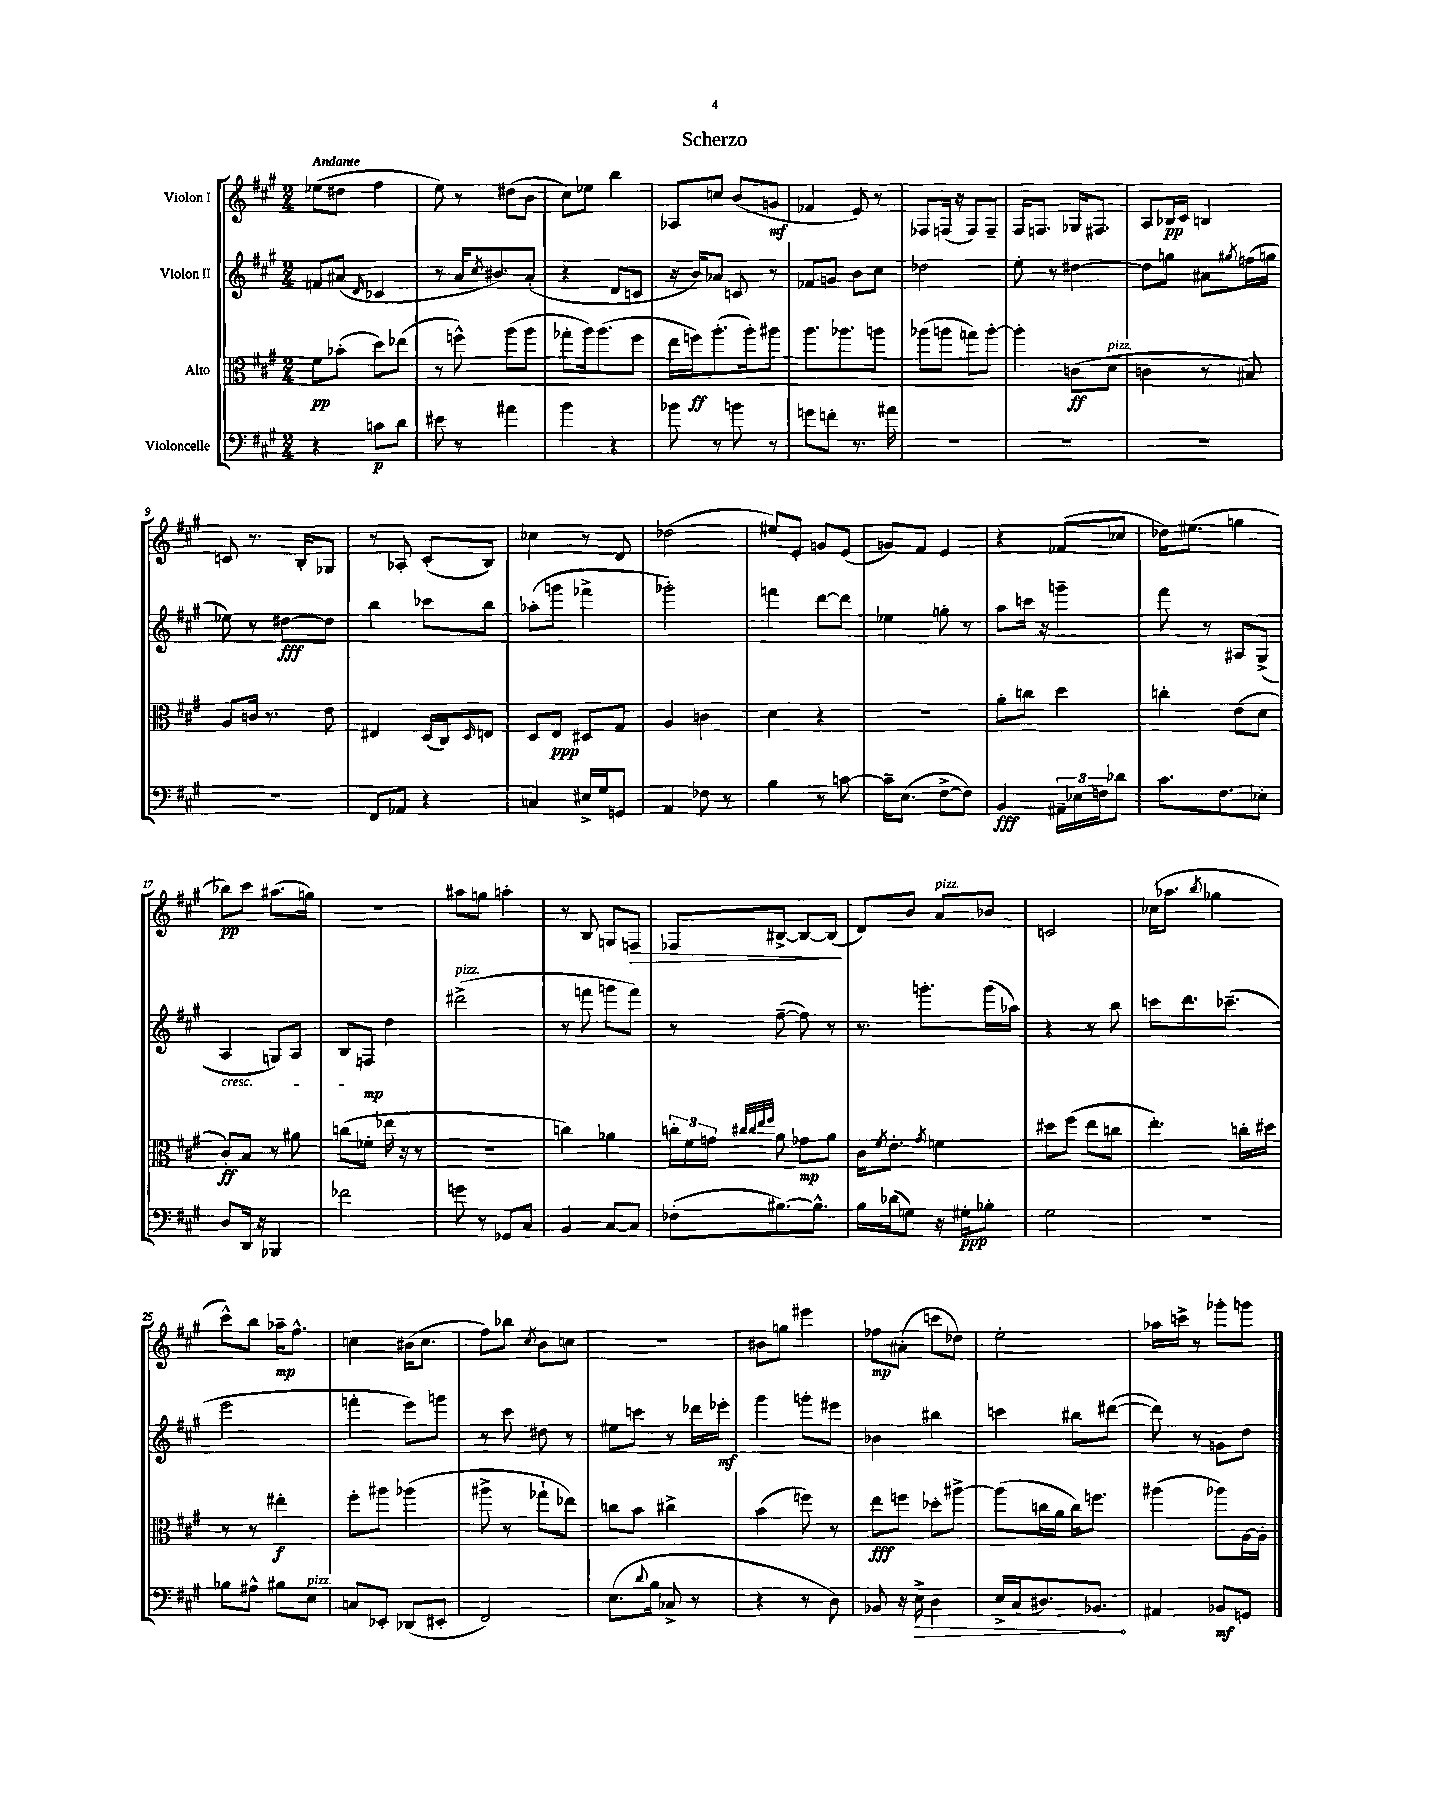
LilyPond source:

\header { title = "Scherzo" }
<<
\new StaffGroup <<
\new Staff = "s0" \with { instrumentName = "Violon I" } {
    \clef treble \key a \major \numericTimeSignature \time 2/4 \tempo "Andante"
    ees''8( dis''8 fis''4 |
    e''8) r8 dis''8( b'8 |
    cis''8) ees''8 b''4 |
    aes8 c''8 b'8( g'8\mf |
    fes'4 e'8) r8 |
    fes8 f16( r16 f8) f8-- |
    fis16 f8. ges16 fis8. |
    a8 bes16\pp cis'16 b4 |
    c'8 r8. b16-. ges8 |
    r8 aes8-. cis'8-.( b8) |
    ces''4 r8 d'8 |
    des''2( |
    eis''8) e'8-. g'8 e'8( |
    g'8) fis'8 e'4 |
    r4 fes'8( ces''8 |
    des''16) eis''8.( g''4 |
    bes''8\pp) cis'''8 ais''8.( g''16) |
    R2 |
    ais''8 g''8 a''4-. |
    r8 b8 g8 f8\> |
    fes8 bis8~-> bis8~ bis8\!( |
    d'8) b'8 a'8^\markup { \italic "pizz." } bes'8 |
    c'2 |
    ces''16( aes''8. \acciaccatura { b''8 } ges''4 |
    cis'''8-^) b''8 aes''16--\mp fis''8.-^ |
    c''4 bis'16( c''8. |
    fis''8) bes''8 \acciaccatura { cis''8 } b'8 c''8 |
    R2 |
    bis'8 g''8 eis'''4 |
    fes''8\mp ais'8-.( c'''8 des''8) |
    e''2-. |
    aes''16 c'''16-> r8 ges'''8-. g'''8 \bar "|." |
}
\new Staff = "s1" \with { instrumentName = "Violon II" } {
    \clef treble \key a \major \numericTimeSignature \time 2/4
    f'8 ais'8( \grace { d'16 } ces'4 |
    r8 a'16 \acciaccatura { cis''8 } bis'8.) a'8-.( |
    r4 d'8 c'8 |
    r16 b'16) aes'8 c'8 r8 |
    fes'8 g'8 b'8 cis''8 |
    des''2 |
    e''8-. r8 dis''4~ |
    dis''8 g''8 ais'8 \acciaccatura { gis''8 } f''16( g''16 |
    ees''8) r8 dis''8~\fff dis''8 |
    b''4 ces'''8 b''8 |
    aes''8-.( g'''8 fes'''4-> |
    ges'''2-.) |
    f'''4 d'''8~ d'''8 |
    ees''4 g''8-. r8 |
    a''8 c'''16 r16 g'''4-- |
    fis'''8 r8 ais8 gis8->( |
    a4\cresc g8) a8 |
    b8 f8\mp\! d''4 |
    dis'''2->^\markup { \italic "pizz." }( |
    r8 f'''8 g'''8 f'''8) |
    r8 fis''8~--( fis''8) r8 |
    r8. g'''8.-. g'''16( aes''16) |
    r4 r8 b''8 |
    c'''8 d'''8. ces'''8.--( |
    e'''2 |
    f'''4-. e'''8) g'''8 |
    r8 cis'''8 dis''8 r8 |
    eis''8 c'''8 r8 des'''16 ees'''16-.\mf |
    gis'''4 g'''8-. eis'''8 |
    bes'4 bis''4 |
    c'''4 bis''8 dis'''8~( |
    dis'''8) r8 g'8 d''8 \bar "|." |
}
\new Staff = "s2" \with { instrumentName = "Alto" } {
    \clef alto \key a \major \numericTimeSignature \time 2/4
    fis'8\pp bes'8-.( d''8) ees''8( |
    r8 f''8-^) a''8( a''8 |
    ges''8-. a''16) a''8.( fis''8 |
    e''16 f''16\ff) a''8.-.( a''16-.) ais''8 |
    a''8. aes''8. a''8 |
    aes''8( a''8 g''8) a''8~-. |
    a''4-. c'8\ff( d'8^\markup { \italic "pizz." } |
    c'4 r8 bis8) |
    a8 c'16 r8. e'8 |
    eis4 d16( cis16) \grace { d16 } e8 |
    d8 e8\ppp dis8 gis8 |
    a4 c'4 |
    d'4 r4 |
    R2 |
    a'8-. c''8 d''4 |
    c''4-. e'8( d'8 |
    cis'8-.\ff) b8 r8 ais'8 |
    c''8( fes'8-. ees''16 r16 r8 |
    R2 |
    c''4) aes'4 |
    \tuplet 3/2 { c''16-. fis'16 g'16 } \grace { cis''32 cis''32 e''32 fis''32 } a'8 ges'8\mp a'8 |
    cis'16 \acciaccatura { fis'8 } e'8.-. \acciaccatura { gis'8 } f'4 |
    dis''8 fis''8( e''8 c''8 |
    e''4.-.) c''16-. dis''16 |
    r8 r8 eis''4-.\f |
    fis''8-. ais''8 aes''4( |
    ais''8-> r8 ges''8-! ees''8) |
    c''8 b'8 cis''4-> |
    b'4( f''8) r8 |
    e''8\fff f''8 des''8-. ais''8~-> |
    ais''8( c''16 a'16 c''16) f''8. |
    ais''4( aes''8) a16~ a16-. \bar "|." |
}
\new Staff = "s3" \with { instrumentName = "Violoncelle" } {
    \clef bass \key a \major \numericTimeSignature \time 2/4
    r4 c'8\p d'8 |
    eis'8 r8 ais'4 |
    b'4 r4 |
    bes'8 r8 b'8 r8 |
    g'8 f'8-. r8. ais'16 |
    R2 |
    R2 |
    R2 |
    R2 |
    fis,8 aes,8 r4 |
    c4 eis16-> gis16 g,8 |
    a,4 fes8 r8 |
    b4 r8 c'8~ |
    c'16-- e8.( fis8~-> fis8) |
    b,4\fff \tuplet 3/2 { ais,16-- ees16 f16 } des'8 |
    cis'8. fis8. ees8-. |
    d8 d,16 r16 bes,,4 |
    fes'2 |
    g'8 r8 ges,8 cis8 |
    b,4 cis8~ cis8 |
    fes8-.( bis8.~) bis8.-^ |
    b16 des'16( g8) r16 gis16-.\ppp bes8-. |
    gis2 |
    r2 |
    bes8 ais8-^ bis8 e8^\markup { \italic "pizz." } |
    c8 ees,8-. des,8( eis,8-. |
    fis,2) |
    e8.( \appoggiatura { d'8 } b16 ces8-> r8 |
    r4 r8 d8) |
    bes,8 r16 \once \override Hairpin.circled-tip = ##t e16->\> d4 |
    e16-> cis16( dis8.) bes,8.\! |
    ais,4 bes,8\mf g,8 \bar "|." |
}
>>
>>
